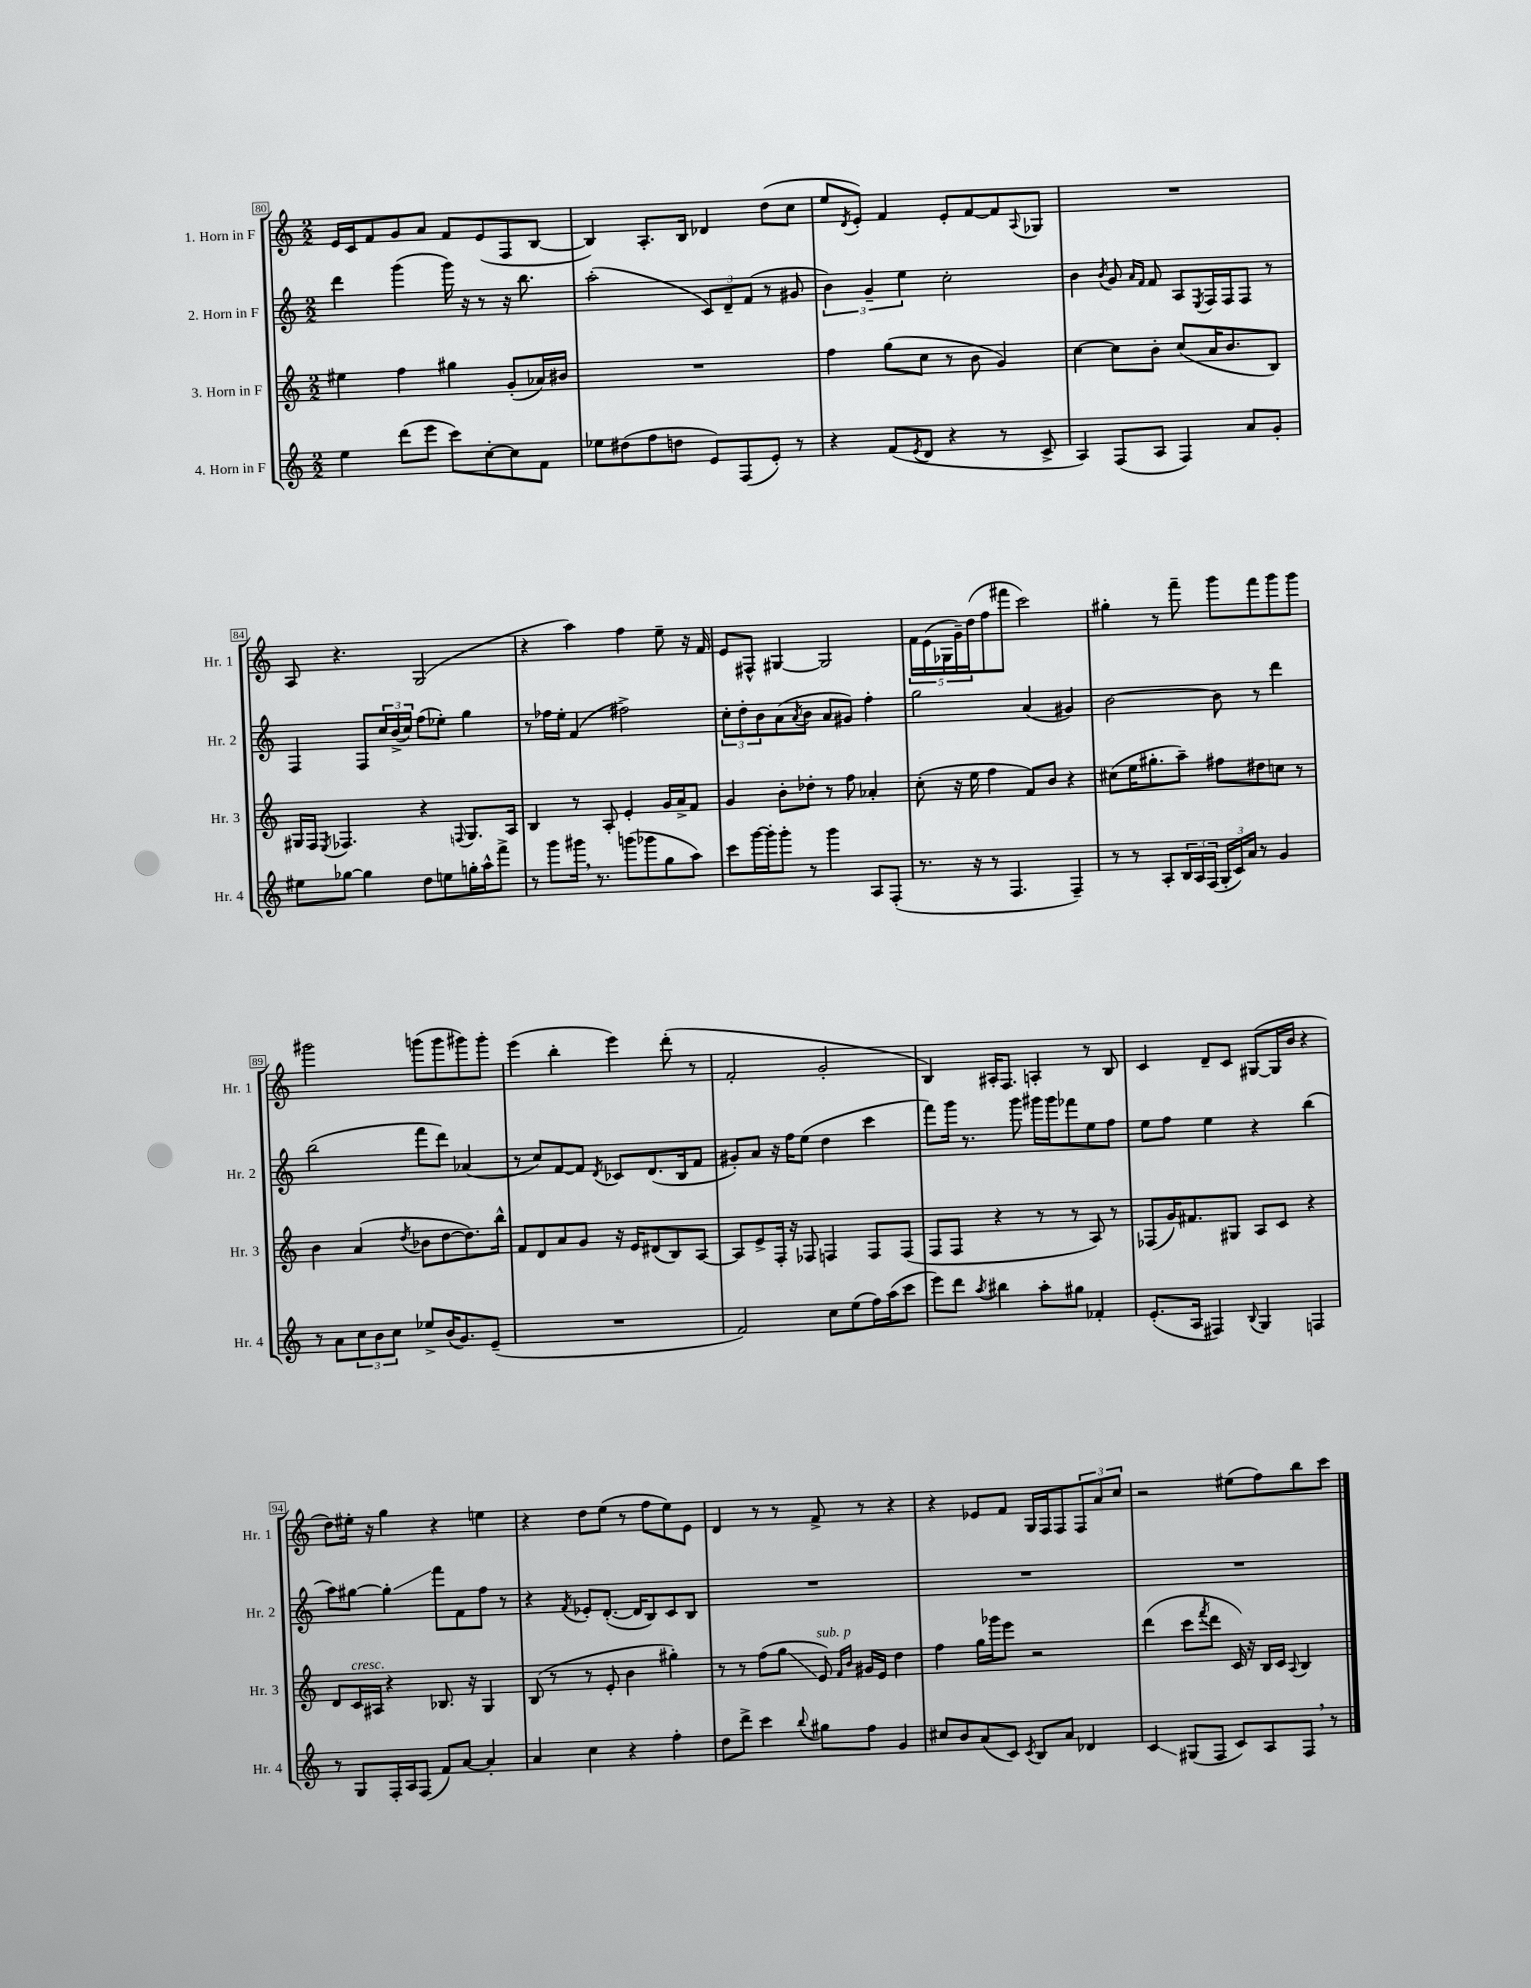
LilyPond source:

<<
\new StaffGroup <<
\new Staff = "s0" \with { instrumentName = "1. Horn in F" shortInstrumentName = "Hr. 1" } {
    \clef treble \key c \major \numericTimeSignature \time 2/2
    e'16 c'16 f'8 g'8 a'8 f'8 e'8( f8 b8~ |
    b4) a8.-. b16 des'4 d''8( c''8 |
    e''8 \acciaccatura { d'8 } e'8-.) f'4 e'8-. f'8~ f'8 \appoggiatura { a8 } ges8 |
    R1 |
    a8 r4. g2( |
    r4 a''4) f''4 e''8-- r16 f'16 |
    e'8 fis8-^ gis4~ gis2 |
    \tuplet 5/4 { f'16 e'16( ges16 g'16--) d''16( } f''8 fis'''8 c'''2) |
    gis''4-. r8 f'''8-- g'''8 f'''8 g'''8 g'''8 |
    gis'''2 g'''8( g'''8 gis'''8) gis'''8-. |
    e'''4( b''4-. e'''4) d'''8-.( r8 |
    f'2-. g'2-. |
    b4) ais16-. f8. a4-. r8 b8 |
    c'4 d'8-- c'8 gis8~( gis16 b'16 r4 |
    d''8) eis''16-. r16 g''4 r4 e''4 |
    r4 d''8 e''8( r8 f''8 e''8) e'8 |
    d'4 r8 r8 f'8-> r8 r4 |
    r4 ees'8 f'8 g16 f16 f8 \tuplet 3/2 { f8 a'8 c''8 } |
    r2 eis''8( f''8) b''8 c'''8 \bar "|." |
}
\new Staff = "s1" \with { instrumentName = "2. Horn in F" shortInstrumentName = "Hr. 2" } {
    \clef treble \key c \major \numericTimeSignature \time 2/2
    d'''4 g'''4( g'''16) r16 r8 r16 b''8. |
    a''2-.( \tuplet 3/2 { c'8) d'8-- f'8( } r8 gis'8 |
    \tuplet 3/2 { b'4) g'4-- e''4 } c''2-. |
    b'4 \acciaccatura { b'8 } g'8 \grace { a'16 f'16 } f'8 a8 \acciaccatura { e8 } f16 f16 f8 r8 |
    f4 f8 \tuplet 3/2 { c''16 b'16->( c''16) } f''8( ees''8-.) g''4 |
    r8 fes''16 e''16-. f'4( fis''2->) |
    \tuplet 3/2 { c''8-. d''8-. b'8 } a'8( \acciaccatura { a'8 } b'8 a'8 gis'8) f''4-. |
    g''2 a'4( gis'4) |
    b'2~ b'8 r8 d'''4 |
    b''2( f'''8 d'''8) aes'4( |
    r8 c''8) f'8~ f'8 \acciaccatura { d'8 } ces'8 d'8.( b16 f'8 |
    gis'8-.) a'8 r16 f''16 e''8( d''4 c'''4 |
    f'''8) g'''16 r8. g'''8 gis'''16 gis'''16 fes'''8 e''8 f''8 |
    e''8 f''8 e''4 r4 b''4( |
    a''8) gis''8~ gis''4-.\glissando f'''8 f'8 f''8 r8 |
    r4 \acciaccatura { f'8 } ees'8-. d'8.~-.( d'16 b8) c'8 b8 |
    R1 |
    R1 |
    R1 \bar "|." |
}
\new Staff = "s2" \with { instrumentName = "3. Horn in F" shortInstrumentName = "Hr. 3" } {
    \clef treble \key c \major \numericTimeSignature \time 2/2
    eis''4 f''4 gis''4 g'8-.( aes'16) bis'16 |
    R1 |
    f''4 g''8( c''8 r8 b'8 g'4) |
    c''4~ c''8 b'8-. c''8( a'16 b'8. b8) |
    gis16 f16 \acciaccatura { e8 } fes4. r4 \appoggiatura { f8 } gis8. a16 |
    b4 r8 a8-. e'4-. g'16 a'16-> f'8 |
    g'4 b'8-. des''8-. r8 f''8 aes'4-. |
    c''8-.( r16 e''16 f''4 f'8) b'8 r4 |
    cis''8( e''16 gis''8.-. a''8--) fis''8 dis''8 c''8 r8 |
    b'4 a'4( \acciaccatura { d''8 } bes'8 d''8~ d''8.) b''16-^ |
    f'8 d'8 a'8 g'8 r16 e'16 dis'8( b8) a8~ |
    a8 e'8-> f16-. r16 fes8 f4 f8 f8( |
    f8 f8 r4 r8 r8 a8) r8 |
    fes8( g'16) fis'8. gis8 a8 c'8 r4 |
    d'8 c'16^\markup { \italic "cresc." } ais16 r4 bes8. r16 g4 |
    b8( r8 r8 e'8-. b'4 gis''4-.) |
    r8 r8 f''8( g''8\glissando e'8^\markup { \italic "sub. p" }) \grace { f'16 b'16 } gis'16 e'16 d''4 |
    f''4 g''16 ges'''16 e'''8 r2 |
    d'''4( c'''8 \acciaccatura { f'''8 } d'''8 c'16) r16 b16 c'16 \appoggiatura { a8 } b4 \bar "|." |
}
\new Staff = "s3" \with { instrumentName = "4. Horn in F" shortInstrumentName = "Hr. 4" } {
    \clef treble \key c \major \numericTimeSignature \time 2/2
    e''4 d'''8( e'''8 c'''8) c''8~-. c''8 f'8 |
    ees''8 dis''8( f''8 d''8 e'8) f8( e'8-.) r8 |
    r4 f'8( \acciaccatura { e'8 } d'8 r4 r8 c'8-> |
    a4) f8( a8 f4) a'8 g'8-. |
    eis''8 ges''8~ ges''4 d''8 e''8 g''16-. a''16-^ f'''8-> |
    r8 g'''8 gis'''16 \breathe r8. g'''8( ges'''8 g''8 a''8) |
    c'''8 g'''16~ g'''16-. g'''8-. r8 g'''4 a8 f8-.( |
    r8. r16 r8 f4. f4--) |
    r8 r8 a8-. \tuplet 3/2 { b16 a16 f16( } \tuplet 3/2 { g16-. c'16) a'16 } r8 g'4 |
    r8 a'8 \tuplet 3/2 { c''8 b'8 c''8 } ees''8-> b'16( g'8.) e'8--( |
    R1 |
    f'2) c''8 e''8( f''16) a''16( c'''8 |
    e'''8) d'''8 \acciaccatura { a''8 } bis''4 a''8-. gis''8 fes'4-. |
    e'8.-.( a16 fis4) \appoggiatura { b8 } g4 f4 |
    r8 g8 f16-. a16 f8( f'8) a'8~ a'4-. |
    a'4 c''4 r4 f''4-. |
    d''8 d'''8-> c'''4 \appoggiatura { b''8 } gis''8 f''8 g'4 |
    cis''8 b'8 a'8( c'8) \acciaccatura { c'8 } b8 a'8 des'4 |
    c'4\glissando gis8( f8 c'8) a8 f8 \breathe r8 \bar "|." |
}
>>
>>
\layout { \context { \Score currentBarNumber = #80 \override BarNumber.stencil = #(make-stencil-boxer 0.1 0.3 ly:text-interface::print) } }
